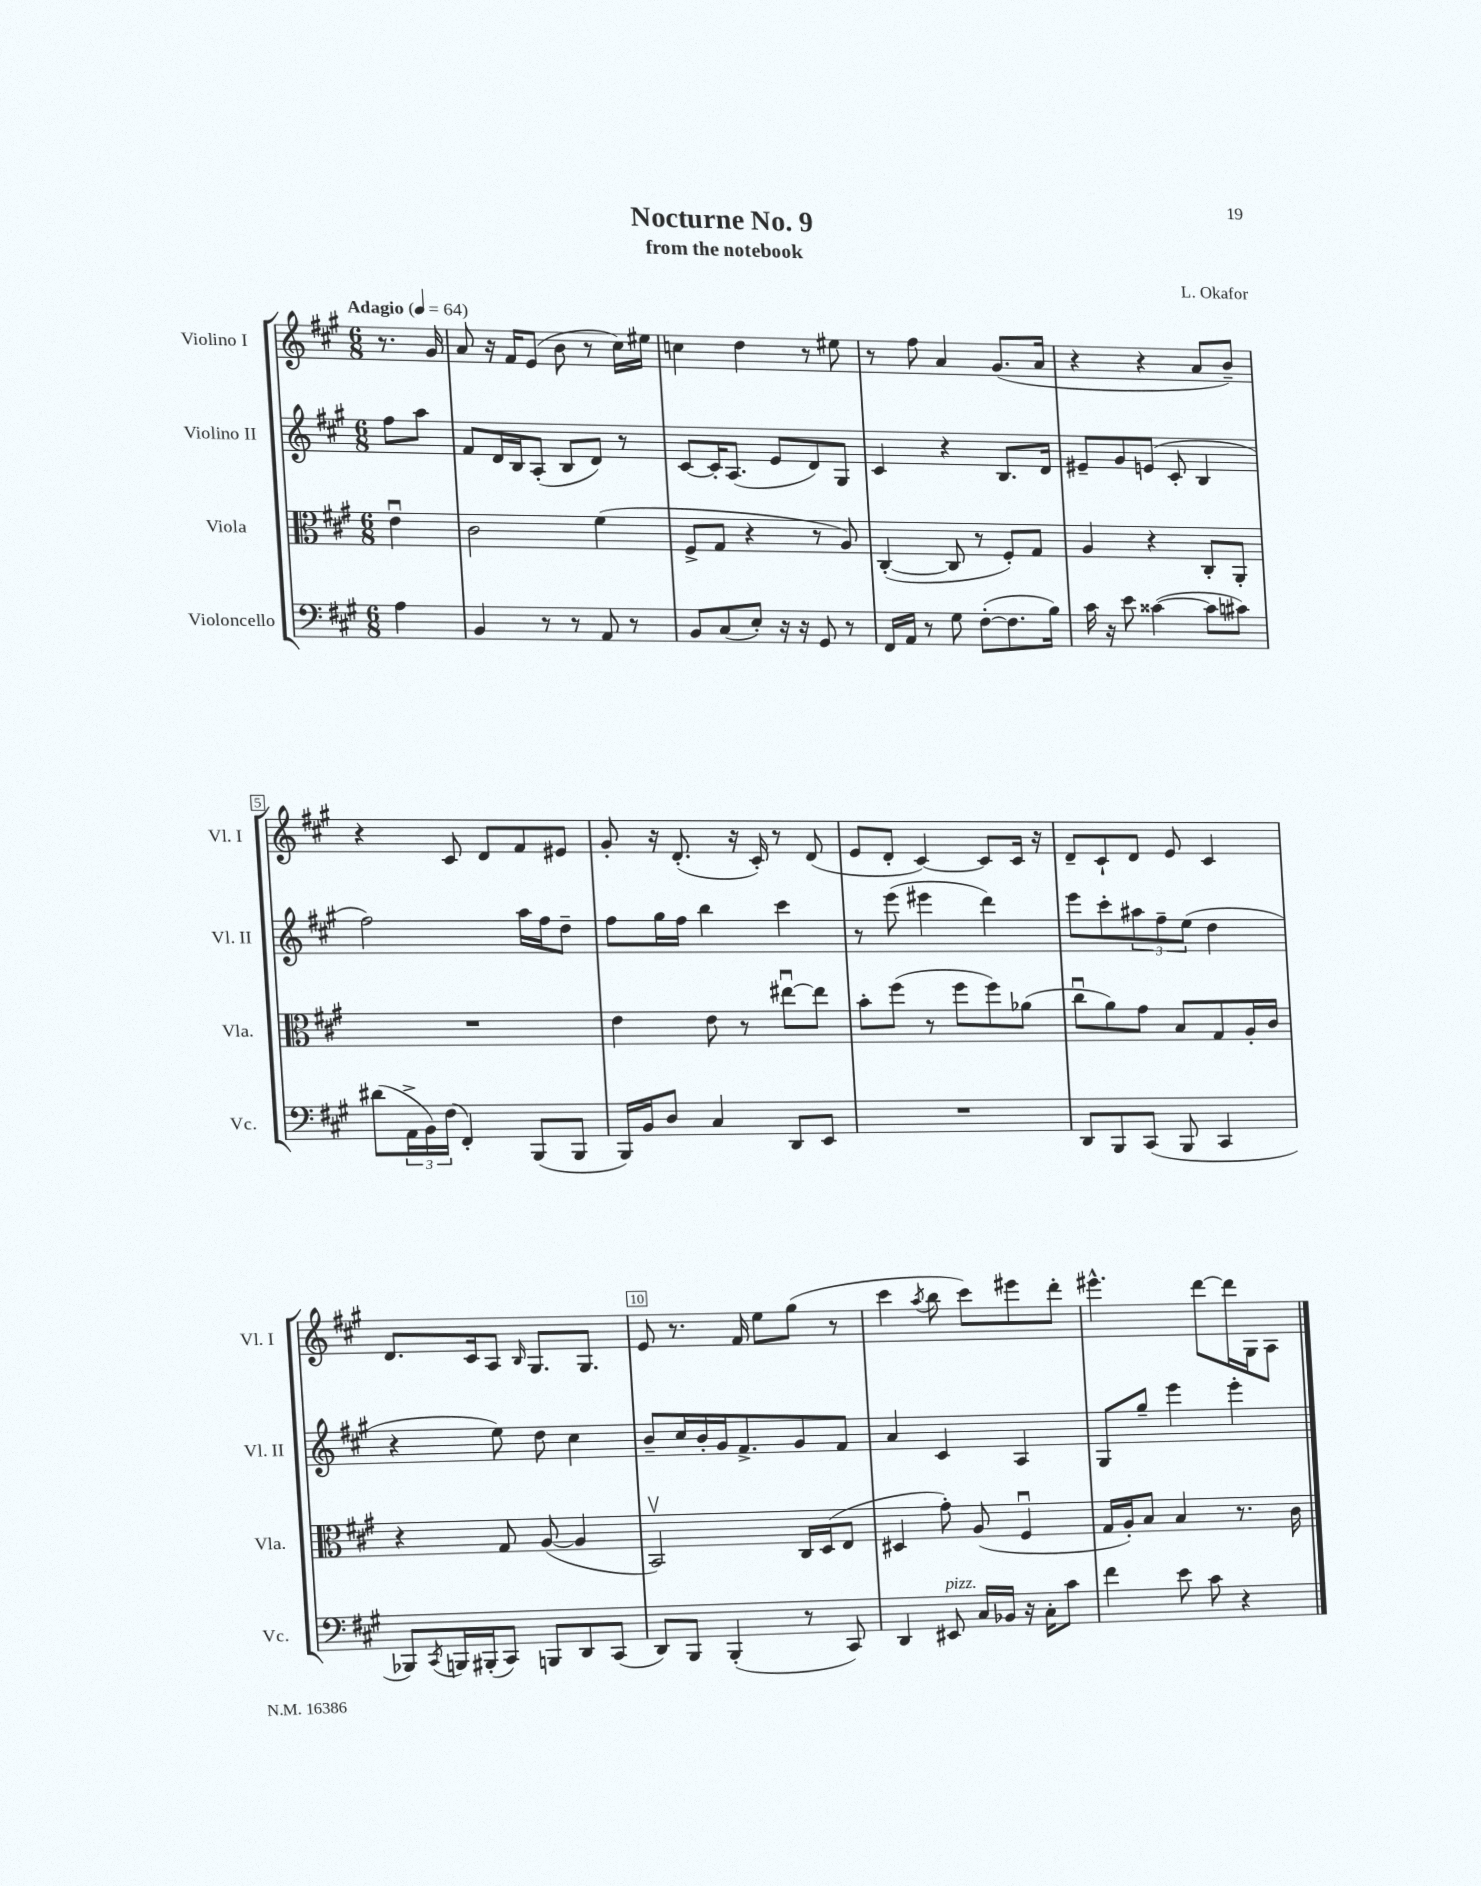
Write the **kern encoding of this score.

**kern	**kern	**kern	**kern
*staff4	*staff3	*staff2	*staff1
*clefF4	*clefC3	*clefG2	*clefG2
*k[f#c#g#]	*k[f#c#g#]	*k[f#c#g#]	*k[f#c#g#]
*M6/8	*M6/8	*M6/8	*M6/8
*MM64	*MM64	*MM64	*MM64
4A\	4eu\	8ff#\L	8.r
.	.	8aa\J	.
.	.	.	16g#/
=	=	=	=
4BB/	2c#\	8f#/L	8a/
.	.	16d/L	16r
.	.	16B/J	16f#/LK
8r	.	(8A'/J	(8e/J
8r	.	8B/L	8b\
8AA/	(4f#\	8d/J)	8r
8r	.	8r	16cc#\LL)
.	.	.	16ee#\JJ
=	=	=	=
8BB/L	8F#^/L	[8c#/L	4cc\
(8C#/	8G#/J	16c#'/]K	.
.	.	(8.A/J	.
8E'/J)	4r	.	4dd\
16r	.	8e/L	.
16r	.	.	.
8GG#/	8r	8d/)	8r
8r	8A/)	8G#/J	8ee#\
=	=	=	=
16FF#/LL	([4C#'/	4c#/	8r
16AA/JJ	.	.	.
8r	.	.	8ff#\
8G#\	8C#/]	4r	4a/
([8F#'\L	8r	.	.
8.F#\]	8F#'/L)	8.B/L	(8.g#/L
.	8G#/J	.	.
16B\Jk)	.	16d/Jk	16a/Jk
=	=	=	=
16c#\	4A/	8e#~/L	4r
16r	.	.	.
8e\	.	8g#/	.
([4c##\	4r	(8e/J	4r
.	.	8c#'/	.
8c##\]L	8C#'/L	4B/	8a/L
8c#\J)	8AA'/J	.	8b~/J)
=	=	=	=
(8d#\L	2.r	2ff#\)	4r
24AA^\L	.	.	.
24BB\)	.	.	.
(24F#\JJ	.	.	.
4FF#'/)	.	.	8c#/
.	.	.	8d/L
(8BBB/L	.	16aa\LL	8f#/
.	.	16ff#\J	.
8BBB/J	.	8dd~\J	8e#/J
=	=	=	=
16BBB/LL)	4e\	8ff#\L	8g#'/
16BB/J	.	.	.
8D/J	.	16gg#\L	16r
.	.	16ff#\JJ	(8.d'/
4C#/	8e\	4bb\	.
.	8r	.	16r
.	.	.	16c#'/)
8DD/L	[8ee#u\L	4ccc#\	8r
8EE/J	8ee#\]J	.	(8d/
=	=	=	=
2.r	8b'\L	8r	8e/L
.	(8ff#\J	(8eee\	8d'/J
.	8r	4eee#\	[4c#/)
.	8ff#\L	.	.
.	8ff#\)	4ddd\)	8c#/]L
.	(8a-\J	.	16c#/Jk
.	.	.	16r
=	=	=	=
8DD/L	8cc#u\L	8eee\L	8d~/L
8BBB/	8a\)	8ccc#'\	8c#`/
(8CC#/J	8g#\J	12aa#\	8d/J
.	.	12ff#~\	.
8BBB/	8B/L	.	8e/
.	.	(12ee\J	.
4CC#/	8G#/	4dd\	4c#/
.	16A'/L	.	.
.	16c#/JJ	.	.
=	=	=	=
8BBB-/L)	4r	4r	8.d/L
8qCC#/	.	.	.
16BBB/L	.	.	.
(16BBB#'/J	.	.	16c#/k
8CC#/J)	8G#/	8ee\)	8A/J
.	.	.	16qqB/
8BBB/L	([8A/	8dd\	8.G#/L
8DD/	4A/]	4cc#\	.
.	.	.	8.G#/J
(8CC#/J	.	.	.
=	=	=	=
8DD/L)	2BBv/)	8b~/L	8e/
8BBB/J	.	16cc#/L	8.r
.	.	16b'/	.
(4BBB'/	.	16g#/J	.
.	.	8.f#^/	16f#/
.	.	.	8ee\L
8r	16C#/LL	8g#/	(8gg#\J
.	(16D/J	.	.
8CC#/)	8E/J	8f#/J	8r
=	=	=	=
4DD/	4D#/	4a/	4ccc#\
.	.	.	8qaa/
8EE#/	8g#'\)	4c#/	8bb\
16C#/LL	(8A/	.	8ccc#\L)
16BB-/JJ	.	.	.
16r	4F#u/	4A/	8eee#\
16C#'\LK	.	.	.
8c#\J	.	.	8ddd'\J
=	=	=	=
4f#\	16G#/LL	8G#/L	4.eee#^^\
.	16A'/J)	.	.
.	8B/J	8gg#~/J	.
8e\	4B/	4eee\	.
8c#\	.	.	[8ddd\L
4r	8.r	4eee'\	16ddd\]L
.	.	.	16G#\J
.	.	.	8A\J
.	16c#\	.	.
==	==	==	==
*-	*-	*-	*-
